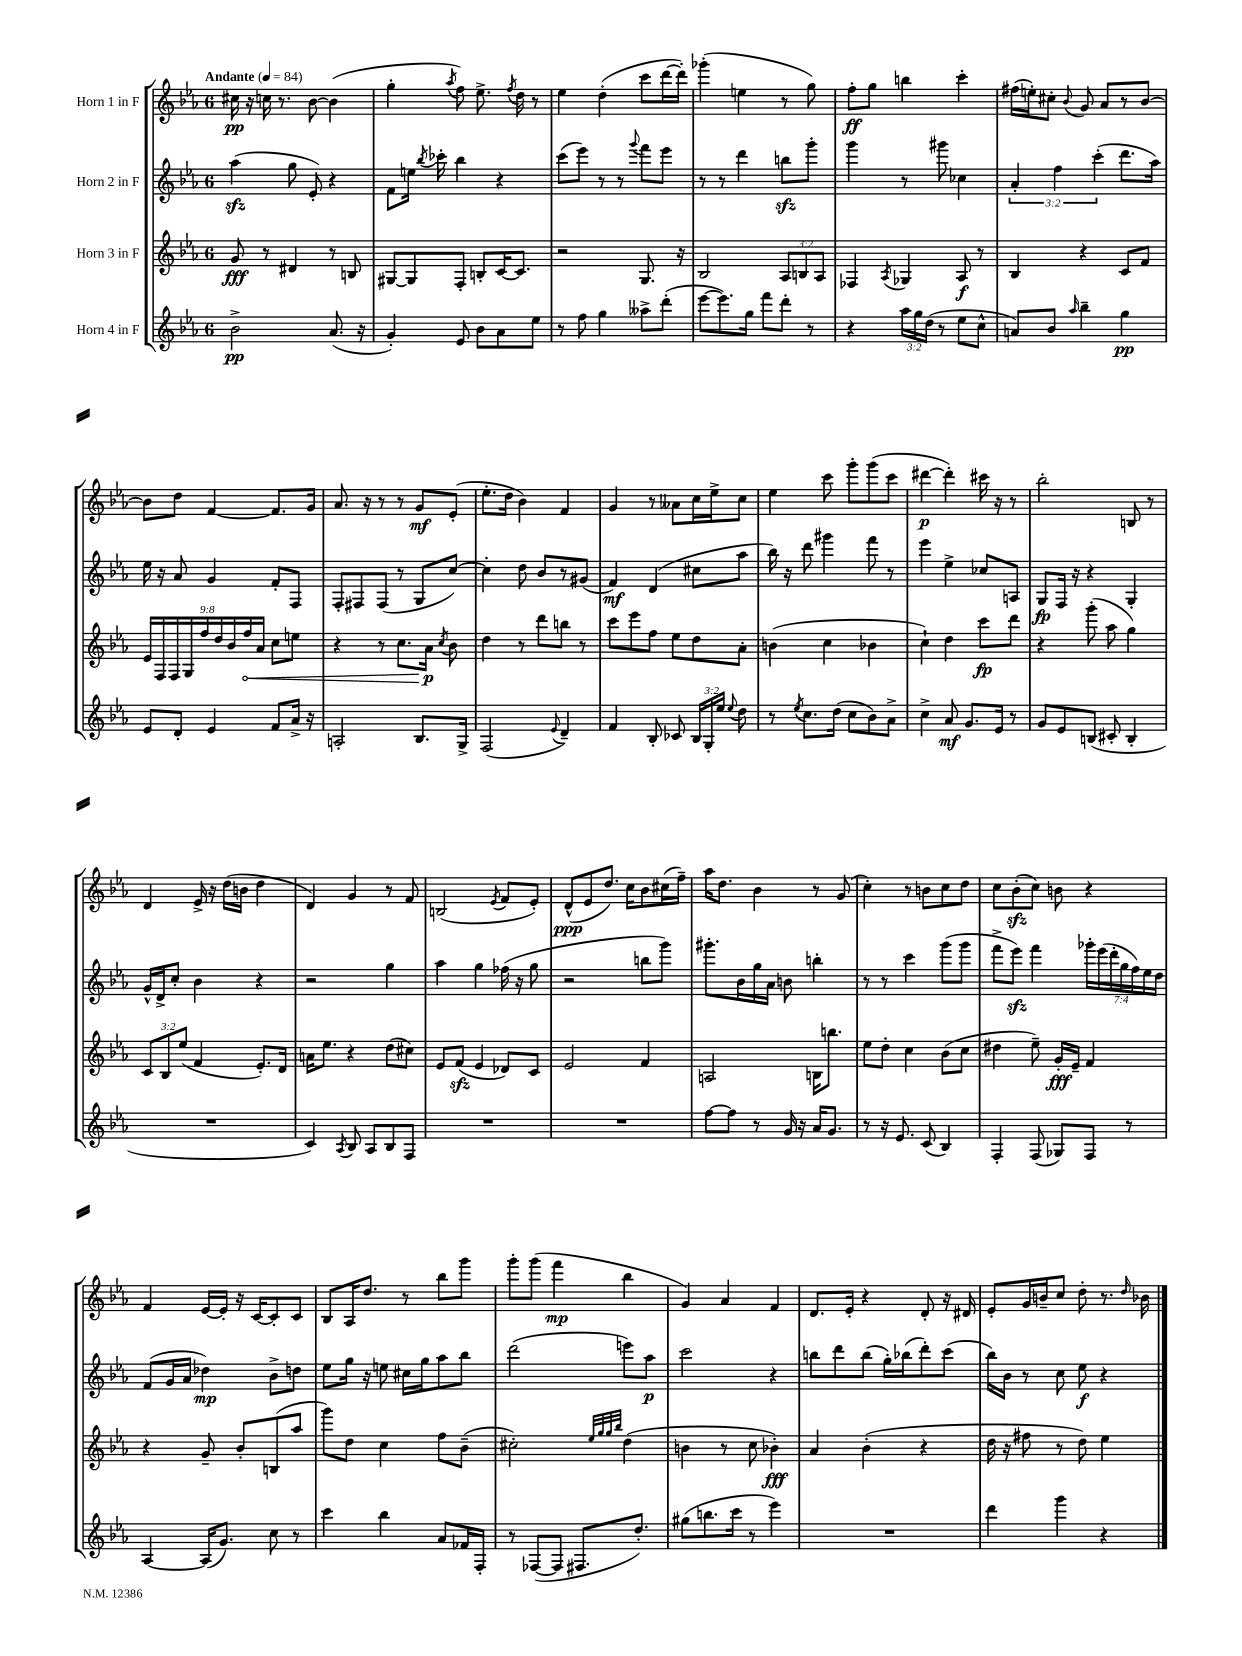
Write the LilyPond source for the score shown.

<<
\new StaffGroup <<
\new Staff = "s0" \with { instrumentName = "Horn 1 in F" } {
    \clef treble \key ees \major \once \override Staff.TimeSignature.style = #'single-digit \time 6/8 \tempo "Andante" 4 = 84
    \autoBeamOff cis''16\pp r16 c''16 r8. bes'8~ bes'4( |
    g''4-. \acciaccatura { aes''8 } f''8) ees''8.-> \acciaccatura { f''8 } d''16 r8 |
    ees''4 d''4-.( c'''8[ d'''16~ d'''16]-.) |
    ges'''4-.( e''4 r8 g''8) |
    f''8[-.\ff g''8] b''4 c'''4-. |
    fis''16[( e''16-.) cis''8]-. \appoggiatura { bes'8 } g'8 aes'8[ r8 bes'8]~ |
    bes'8[ d''8] f'4~ f'8.[ g'16] |
    aes'8. r16 r8 r8 g'8[\mf ees'8]-.( |
    ees''8.[-. d''16] bes'4) f'4 |
    g'4 r8 aeses'8[ c''16 ees''16-> c''8] |
    ees''4 c'''8 g'''8[-. g'''8( c'''8] |
    dis'''4~\p dis'''4-.) cis'''16 r16 r8 |
    bes''2-. b8 r8 |
    d'4 ees'16-> r16 d''16[( b'16] d''4 |
    d'4) g'4 r8 f'8 |
    b2( \acciaccatura { ees'8 } f'8[ ees'8]-.) |
    d'8[-^\ppp( ees'8 d''8.]) c''16[ bes'8 cis''16( f''16]--) |
    aes''16[ d''8.] bes'4 r8 g'8( |
    c''4-.) r8 b'8[ c''8 d''8] |
    c''8[ bes'8-.\sfz( c''8]) b'8 r4 |
    f'4 ees'16[~ ees'16]-. r16 c'16[~ c'8-. c'8] |
    bes8[ aes16 d''8.] r8 bes''8[ g'''8] |
    g'''8[-. g'''8]( f'''4\mp bes''4 |
    g'4) aes'4 f'4 |
    d'8.[ ees'16]-. r4 d'8-. r16 dis'16 |
    ees'8[-. g'16 b'16-- c''8] d''8-. r8. \grace { d''16 } bes'16 \bar "|." |
}
\new Staff = "s1" \with { instrumentName = "Horn 2 in F" } {
    \clef treble \key ees \major \once \override Staff.TimeSignature.style = #'single-digit \time 6/8 \override Staff.TupletNumber.text = #tuplet-number::calc-fraction-text
    \autoBeamOff aes''4\sfz( g''8 ees'8-.) r4 |
    f'8[ e''16] \acciaccatura { bes''8 } ces'''16-. bes''4 r4 |
    c'''8[( ees'''8]) r8 r8 \appoggiatura { g'''8 } f'''8[ ees'''8] |
    r8 r8 d'''4 b''8[\sfz g'''8]-. |
    g'''4 r8 gis'''8 ces''4 |
    \tuplet 3/2 { aes'4-. f''4 c'''4-.( } d'''8.[ aes''16]) |
    ees''16 r16 aes'8 g'4 f'8[-. f8] |
    f8[-. fis8 fis8]( r8 g8[ c''8]~) |
    c''4-. d''8 bes'8[ r8 gis'8]( |
    f'4\mf) d'4( cis''8[ aes''8] |
    bes''16) r16 d'''8 gis'''4 f'''8 r8 |
    ees'''4 ees''4-> ces''8[ a8] |
    g8[\fp f16] r16 r4 g4-. |
    g'16[-^ d'16-> c''8]-. bes'4 r4 |
    r2 g''4 |
    aes''4 g''4 fes''16( r16 g''8 |
    r2 b''8[ g'''8]) |
    gis'''8.[-. bes'16 g''16 aes'16] b'8 b''4-. |
    r8 r8 c'''4 g'''8[( g'''8] |
    f'''8[-> ees'''8]\sfz) f'''4 \tuplet 7/4 { ges'''16[-. ees'''16( d'''16-. g''16 f''16) ees''16 d''16] } |
    f'8[( g'16 aes'16] des''4\mp) bes'8[-> d''8] |
    ees''8[ g''16] r16 e''8 cis''16[ g''16 aes''8 bes''8] |
    d'''2( e'''8[) aes''8]\p |
    c'''2 r4 |
    b''8[ d'''8 b''8]( g''16[-.) bes''16( d'''8-.) c'''8]( |
    bes''16[) bes'16] r8 c''8 ees''8\f r4 \bar "|." |
}
\new Staff = "s2" \with { instrumentName = "Horn 3 in F" } {
    \clef treble \key ees \major \once \override Staff.TimeSignature.style = #'single-digit \time 6/8 \override Staff.TupletNumber.text = #tuplet-number::calc-fraction-text
    \autoBeamOff g'8\fff r8 dis'4 r8 b8 |
    gis8[~ gis8 f8]-. b8[-. c'16~ c'8.] |
    r2 g8. r16 |
    bes2 \tuplet 3/2 { aes8[ b8 aes8] } |
    fes4 \acciaccatura { aes8 } ges4 aes8\f r8 |
    bes4 r4 c'8[ f'8] |
    \tuplet 9/8 { ees'16[ f16 f16 g16 f''16 d''16 bes'16 \once \override Hairpin.circled-tip = ##t f''16\< aes'16] } c''8[ e''8] |
    r4 r8 c''8.[ aes'16]\p\! \acciaccatura { c''8 } bes'8 |
    d''4 r8 d'''8[ b''8] r8 |
    c'''8[ ees'''8 f''8] ees''8[ d''8 aes'8]-. |
    b'4( c''4 bes'4 |
    c''4-!) d''4 c'''8[\fp d'''8] |
    r4 g'''8-.( aes''8 g''4) |
    \tuplet 3/2 { c'8[ bes8 ees''8]( } f'4 ees'8.[-.) d'16] |
    a'16[ ees''8.] r4 d''8[( cis''8]) |
    ees'8[ f'8]\sfz( ees'4 des'8[) c'8] |
    ees'2 f'4 |
    a2 b16[ b''8.] |
    ees''8[ d''8]-. c''4 bes'8[( c''8] |
    dis''4 ees''8--) g'16[-.\fff ees'16]-- f'4 |
    r4 g'8-- bes'8[-. b8( aes''8] |
    g'''8[) d''8] c''4 f''8[ bes'8]--( |
    cis''2-.) \grace { ees''32[ g''32 g''32 bes''32] } d''4( |
    b'4 r8 c''8 bes'4-.\fff) |
    aes'4 bes'4-.( r4 |
    d''16 r16 fis''8 r8 d''8) ees''4 \bar "|." |
}
\new Staff = "s3" \with { instrumentName = "Horn 4 in F" } {
    \clef treble \key ees \major \once \override Staff.TimeSignature.style = #'single-digit \time 6/8 \override Staff.TupletNumber.text = #tuplet-number::calc-fraction-text
    \autoBeamOff bes'2->\pp aes'8.( r16 |
    g'4-.) ees'8 bes'8[ aes'8 ees''8] |
    r8 f''8 g''4 aeses''8[-> d'''8]-.( |
    ees'''8[~ ees'''8.) g''16] f'''8[ d'''8]-. r8 |
    r4 \tuplet 3/2 { aes''16[ g''16 d''16]( } r8 ees''8[ c''8]-^ |
    a'8[) bes'8] \grace { aes''16 } bes''4-- g''4\pp |
    ees'8[ d'8]-. ees'4 f'8[ aes'16]-> r16 |
    a2-. bes8.[ g16]-> |
    f2( \appoggiatura { ees'8 } d'4--) |
    f'4 bes8-. ces'8 \tuplet 3/2 { bes16[ g16-. ees''16] } \appoggiatura { ees''8 } d''8 |
    r8 \acciaccatura { ees''8 } c''8.[ d''16]( c''8[ bes'8) aes'8]-> |
    c''4-> aes'8\mf g'8.[ ees'16] r8 |
    g'8[ ees'8 b8]( cis'8-. b4-. |
    R2. |
    c'4) \acciaccatura { aes8 } bes8 aes8[ bes8 f8] |
    R2. |
    R2. |
    f''8[~ f''8] r8 g'16 r16 aes'16[ g'8.] |
    r8 r16 ees'8. c'8( bes4) |
    f4-. f8( ges8[) f8] r8 |
    aes4~ aes16[( g'8.]) c''8 r8 |
    c'''4 bes''4 aes'8[ fes'16 f16]-. |
    r8 fes8[~( fes8] fis8.[ d''8.]-.) |
    gis''8[( b''8. c'''16] r8 ees'''4) |
    R2. |
    d'''4 g'''4 r4 \bar "|." |
}
>>
>>
\layout { \context { \Score \remove "Bar_number_engraver" } }
